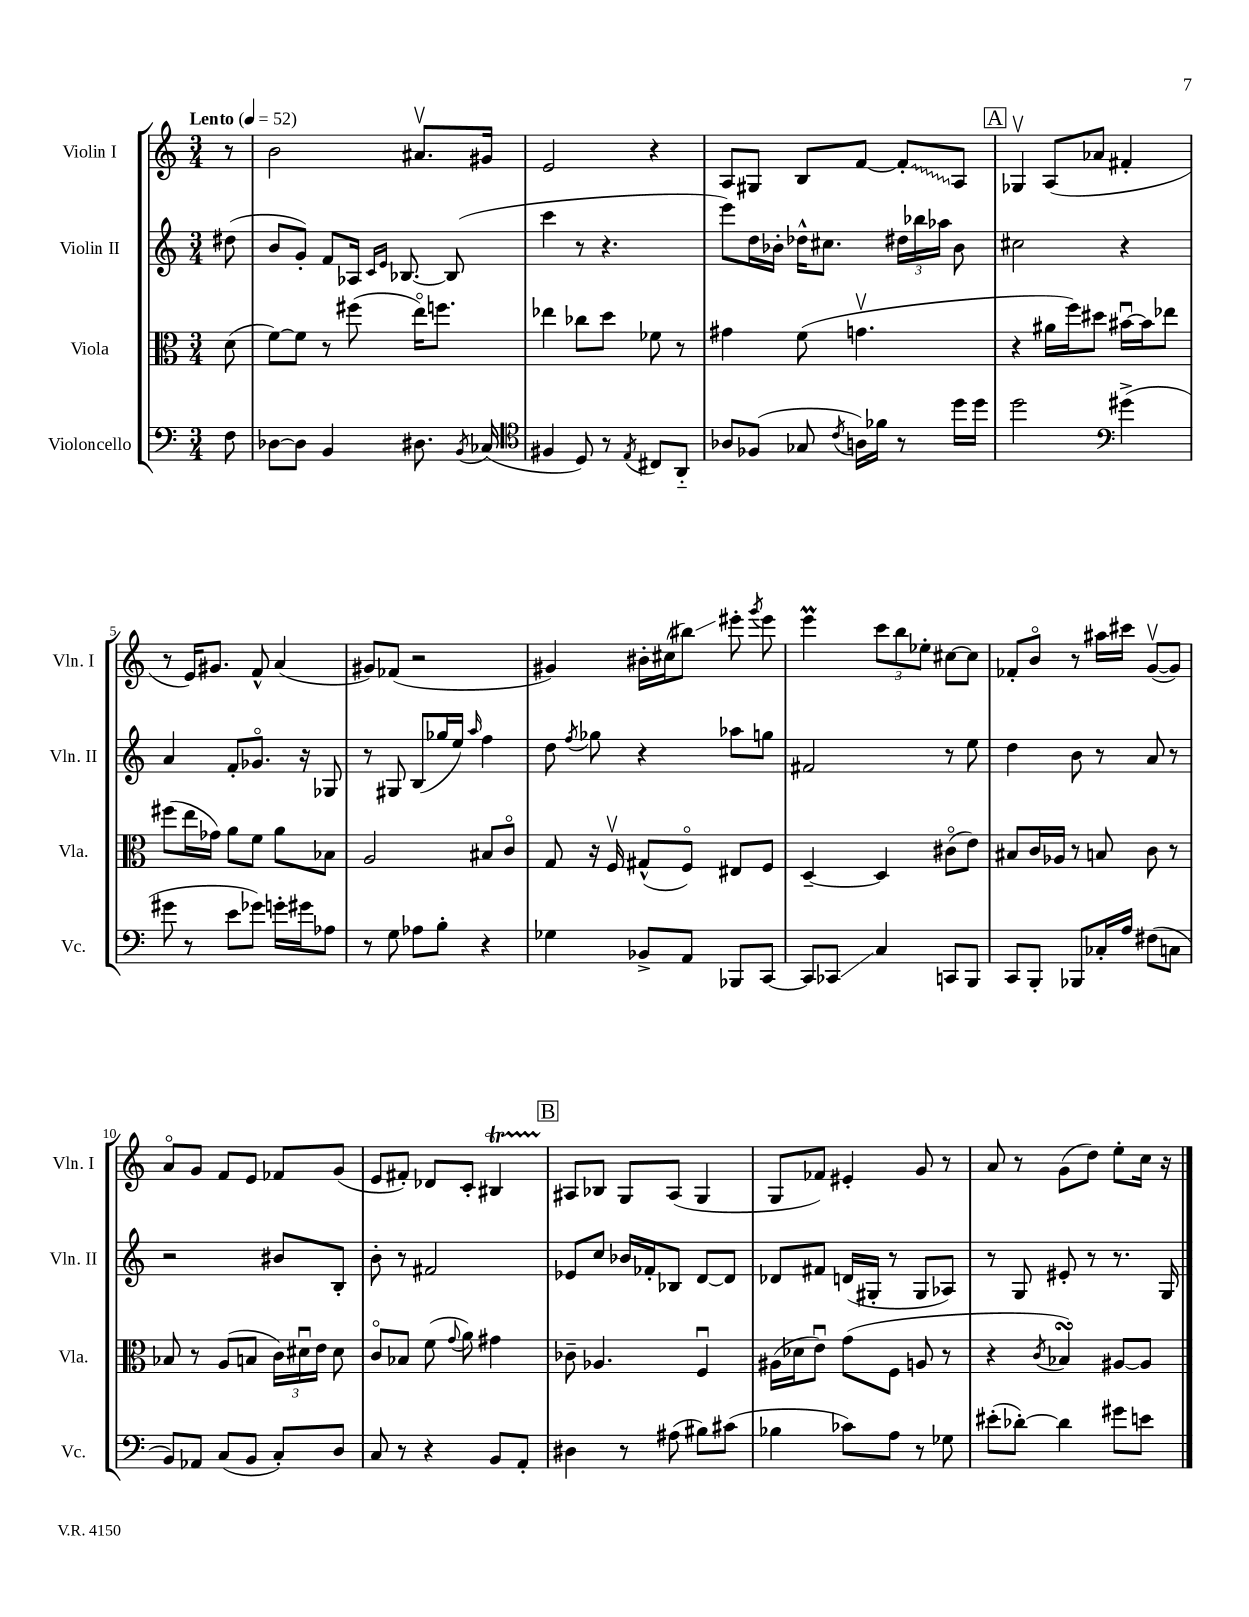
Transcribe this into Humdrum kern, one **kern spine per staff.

**kern	**kern	**kern	**kern
*staff4	*staff3	*staff2	*staff1
*clefF4	*clefC3	*clefG2	*clefG2
*k[]	*k[]	*k[]	*k[]
*M3/4	*M3/4	*M3/4	*M3/4
*MM52	*MM52	*MM52	*MM52
8F	(8d	(8dd#	8r
=	=	=	=
[8D-	[8f)	8b	2b
8D-]	8f]	8g')	.
4BB	8r	8f	.
.	(8ff#	16A-	.
.	.	16qqc	.
.	.	16qqe	.
.	.	[8.B-	.
8.D#	16eeo)	.	8.a#v
.	8.ff	.	.
.	.	(8B-]	.
8qBB	.	.	.
(16C-	.	.	16g#
=	=	=	=
*clefC4	*	*	*
4F#	4ee-	4ccc	2e
8D)	8cc-	8r	.
8r	8dd	4.r	.
8qE	.	.	.
8C#	8f-	.	4r
8AA'~	8r	.	.
=	=	=	=
8A-	4g#	8eee)	8A
(8F-	.	16dd	8G#
.	.	16b-'	.
8G-	(8f	16dd-^^	8B
.	.	8.cc#	.
8qc	.	.	.
16A)	4.gv	.	[8f
16f-	.	.	.
8r	.	24dd#	8f']
.	.	24bb-	.
.	.	24aa-	.
16dd	.	8b-	8A
16dd	.	.	.
=	=	=	=
2dd	4r	2cc#	4G-v
.	16a#	.	(8A
.	16ff)	.	.
.	8dd#	.	8a-
*clefF4	*	*	*
(4g#^	[16b#u	4r	4f#'
.	16b#]	.	.
.	8ee-	.	.
=	=	=	=
8g#	(8ff#	4a	8r
8r	16ee	.	16e)
.	16g-)	.	8.g#
8e	8a	8f'	.
8g-)	8f	8.g-o	8f^^
16g'	8a	.	(4a
16g#	.	16r	.
8A-	8B-	8G-	.
=	=	=	=
8r	2A	8r	8g#)
8G	.	8G#	(8f-
8A-	.	(8B	2r
8B'	.	16gg-	.
.	.	16ee)	.
.	.	16qqaa	.
4r	8B#	4ff	.
.	8co	.	.
=	=	=	=
4G-	8G	8dd	4g#)
.	.	8qff	.
.	16r	8gg-	.
.	16Fv	.	.
8BB-^	(8G#^^	4r	16b#'
.	.	.	(16cc#
8AA	8Fo)	.	8bb#)
8BBB-	8E#	8aa-	8eee#'
.	.	.	8qggg
[8CC	8F	8gg	8eee#
=	=	=	=
8CC]	[4D~	2f#	4eee
8CC-	.	.	.
4C	4D]	.	12ccc
.	.	.	12bb
.	.	.	12ee-'
8CC	(8c#o	8r	[8cc#
8BBB	8e)	8ee	8cc#]
=	=	=	=
8CC	8B#	4dd	8f-'
8BBB'	16c	.	8bo
.	16A-	.	.
8BBB-	8r	8b	8r
16C-'	8B	8r	16aa#
16A	.	.	16ccc#
(8F#	8c	8a	([8gv
8C	8r	8r	8g])
=	=	=	=
8BB)	8B-	2r	8ao
8AA-	8r	.	8g
(8C	(8A	.	8f
8BB	8B	.	8e
8C')	24c)	8b#	8f-
.	24d#u	.	.
.	24e	.	.
8D	8d#	8B'	(8g
=	=	=	=
8C	8co	8b'	8e
8r	8B-	8r	8f#')
4r	(8f	2f#	8d-
.	8qqg	.	.
.	8a)	.	8c'
8BB	4g#	.	4B#
8AA'	.	.	.
=	=	=	=
4D#	8c-~	8e-	8A#
.	4.A-	8cc	8B-
8r	.	16b-	8G
.	.	16f-'	.
(8A#	.	8B-	(8A#
8B#)	4Fu	[8d	4G
(8c#	.	8d]	.
=	=	=	=
4B-	(16A#	8d-	8G
.	16d-	.	.
.	8eu)	8f#	8f-)
8c-)	(8g	(16d	4e#'
.	.	16G#'	.
8A	8F	8r	.
8r	8A	8G#	8g
8G-	8r	8A-)	8r
=	=	=	=
(8e#'	4r	8r	8a
[8d-')	.	8G	8r
.	8qc	.	.
4d-]	4B-)	8e#'	(8g
.	.	8r	8dd)
8g#	[8A#	8.r	8ee'
8e	8A#]	.	16cc
.	.	16G	16r
==	==	==	==
*-	*-	*-	*-
